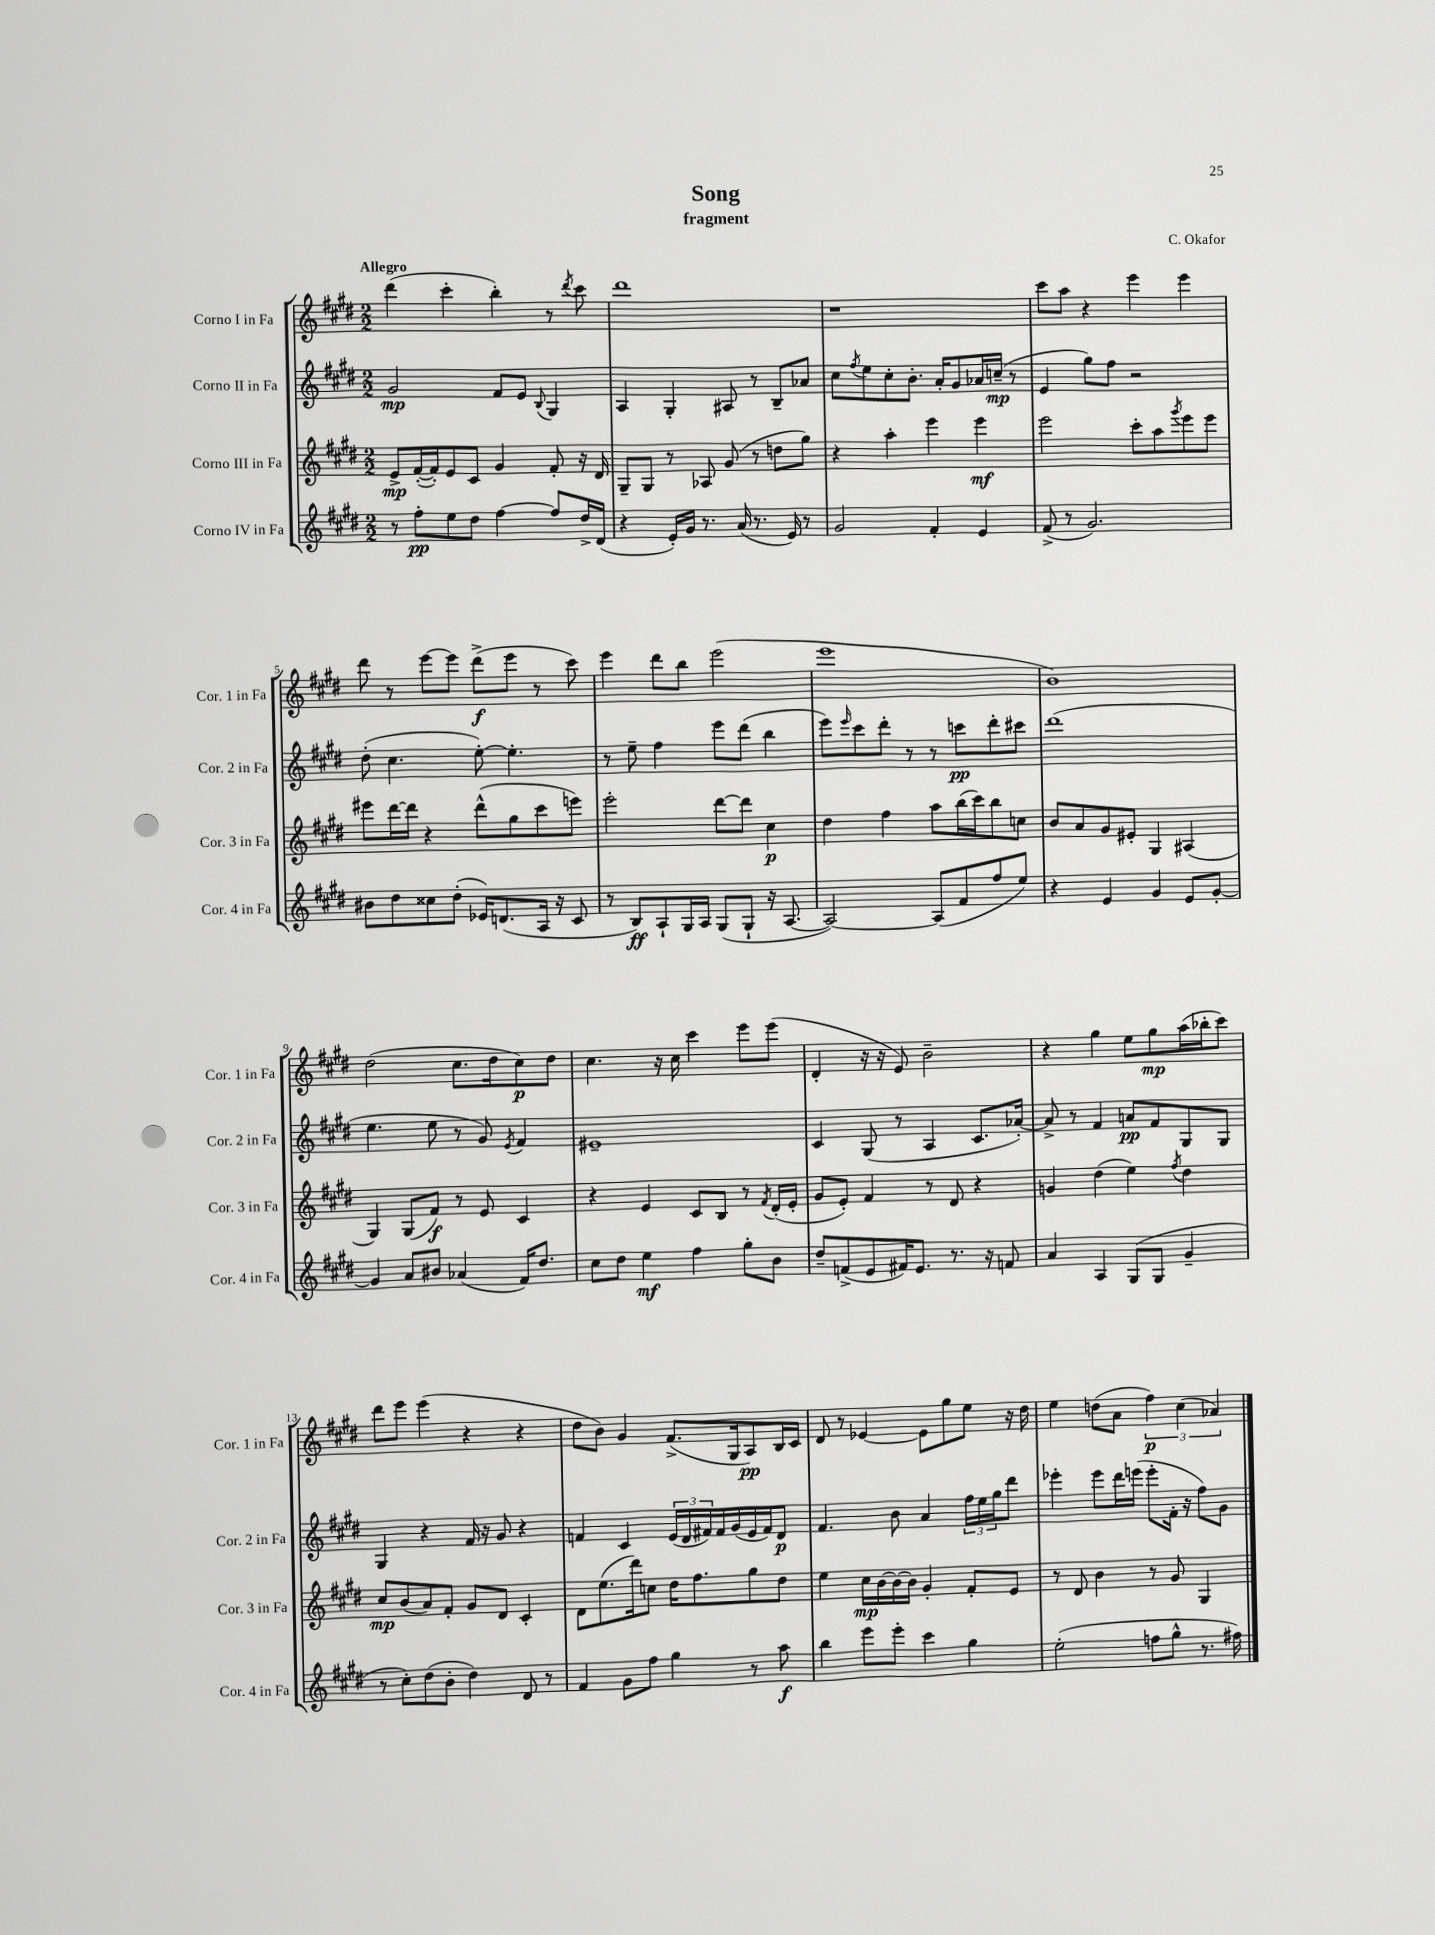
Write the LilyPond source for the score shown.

\header { title = "Song" composer = "C. Okafor" subtitle = "fragment" }
<<
\new StaffGroup <<
\new Staff = "s0" \with { instrumentName = "Corno I in Fa" shortInstrumentName = "Cor. 1 in Fa" } {
    \clef treble \key e \major \numericTimeSignature \time 2/2 \tempo "Allegro"
    dis'''4( cis'''4-. b''4-.) r8 \acciaccatura { dis'''8 } cis'''8 |
    dis'''1 |
    r1 |
    cis'''8 a''8 r4 e'''4 e'''4 |
    dis'''8 r8 e'''8~ e'''8 dis'''8->\f( e'''8 r8 cis'''8) |
    e'''4 dis'''8 b''8 e'''2( |
    e'''1 |
    b'1) |
    dis''2( cis''8. dis''16 cis''8\p) dis''8 |
    cis''4. r16 cis''16 cis'''4 e'''8 e'''8( |
    dis'4-. r16 r16 e'8) b'2-- |
    r4 gis''4 e''8 gis''8\mp a''16( bes''16-. cis'''8) |
    dis'''8 e'''8 e'''4( r4 r4 |
    dis''8 b'8) gis'4 fis'8.->( gis16 a8\pp) b16 cis'16 |
    dis'8 r8 ees'4~ ees'8 gis''8 e''8 r16 dis''16 |
    e''4 d''8( a'8 \tuplet 3/2 { fis''4\p) cis''4( aes'4) } \bar "|." |
}
\new Staff = "s1" \with { instrumentName = "Corno II in Fa" shortInstrumentName = "Cor. 2 in Fa" } {
    \clef treble \key e \major \numericTimeSignature \time 2/2
    gis'2\mp fis'8 e'8 \appoggiatura { b8 } gis4 |
    a4 gis4-. ais8 r8 b8-- aes'8 |
    cis''8 \acciaccatura { fis''8 } e''8 cis''8-. b'8.-. a'16-. gis'8 aes'16 c''16--\mp( r8 |
    e'4 gis''8) fis''8 r2 |
    dis''8-.( cis''4. e''8~-.) e''4.-. |
    r8 e''8-- fis''4 e'''8 dis'''8( b''4 |
    e'''8) \grace { e'''16 } cis'''8 dis'''8-. r8 r8 c'''8\pp dis'''8-. cis'''8 |
    dis'''1( |
    e''4. e''8 r8 gis'8) \acciaccatura { e'8 } fis'4 |
    eis'1-- |
    cis'4 gis8( r8 a4 cis'8. aes'16~-.) |
    aes'8-> r8 fis'4 a'8\pp fis'8 gis8 gis8 |
    gis4 r4 fis'16 r16 gis'8 r4 |
    f'4 cis'4 \tuplet 3/2 { e'16( dis'16 fis'16) } fis'16 gis'16( e'16 fis'16) dis'8\p |
    fis'4. b'8 a'4 \tuplet 3/2 { fis''16 e''16 gis''16 } dis'''8 |
    ees'''4-. ees'''8 dis'''16 e'''16( e'''8-. fis'16-. r16 fis''8) gis'8 \bar "|." |
}
\new Staff = "s2" \with { instrumentName = "Corno III in Fa" shortInstrumentName = "Cor. 3 in Fa" } {
    \clef treble \key e \major \numericTimeSignature \time 2/2
    e'8->\mp fis'16~-.( fis'16-.) e'8 cis'8 gis'4 fis'8-. r16 dis'16 |
    gis8-- gis8 r8 aes8 gis'8( r8 d''8 gis''8) |
    r4 a''4-. e'''4 e'''4\mf |
    e'''2 cis'''8-. a''8 \acciaccatura { gis'''8 } e'''8 e'''8 |
    eis'''8 dis'''16~ dis'''16 r4 dis'''8-^( gis''8 cis'''8 e'''8) |
    e'''2-. dis'''8~ dis'''8 cis''4\p |
    dis''4 fis''4 a''8 b''16( cis'''16) b''8 c''8 |
    b'8 a'8 gis'8 eis'8-. gis4 ais4( |
    gis4) gis8( fis'8\f) r8 e'8 cis'4 |
    r4 e'4 cis'8 b8 r8 \acciaccatura { fis'8 } dis'16-.( e'16-. |
    gis'8 e'8-.) fis'4 r8 dis'8 r4 |
    g'4 dis''4( e''4) \acciaccatura { fis''8 } dis''4 |
    cis''8\mp b'8( a'8) fis'8-. gis'8 dis'8 cis'4-. |
    dis'8 e''8.( dis'''16) c''8 dis''16 fis''8. gis''8 dis''8 |
    e''4 cis''16\mp b'16~ b'16~ b'16 gis'4-. fis'8-. e'8 |
    r8 dis'8 b'4 r8 gis'8 gis4 \bar "|." |
}
\new Staff = "s3" \with { instrumentName = "Corno IV in Fa" shortInstrumentName = "Cor. 4 in Fa" } {
    \clef treble \key e \major \numericTimeSignature \time 2/2
    r8 fis''8-.\pp e''8 dis''8 fis''4~ fis''8 dis''16-> dis'16( |
    r4 e'16-.) gis'16 r8. a'16( r8. e'16) r8 |
    gis'2 fis'4-. e'4 |
    fis'8->( r8 gis'2.) |
    bis'8 dis''8 cisis''8 dis''8-.( ees'16) d'8.( a16 r16 cis'8 |
    r8 b8\ff) a8-! gis16 a16 gis8( gis8-! r16 a8.~ |
    a2~) a8( fis'8 fis''8 e''8) |
    r4 e'4 gis'4 e'8 gis'8~-. |
    gis'4 a'8 bis'8 aes'4( fis'16) dis''8. |
    cis''8 dis''8 e''4\mf fis''4 gis''8-. b'8 |
    dis''8-- f'8->( e'8 fis'16) e'8. r8. r16 f'8 |
    a'4 a4 gis8( gis8 gis'4-- |
    r8 cis''8-.) dis''8( b'8-. dis''4) dis'8 r8 |
    fis'4 gis'8 fis''8 gis''4 r8 a''8\f |
    b''4 e'''8 e'''8-. cis'''4 gis''4 |
    e''2-.( f''8 gis''8-^ r8. fis''16) \bar "|." |
}
>>
>>
